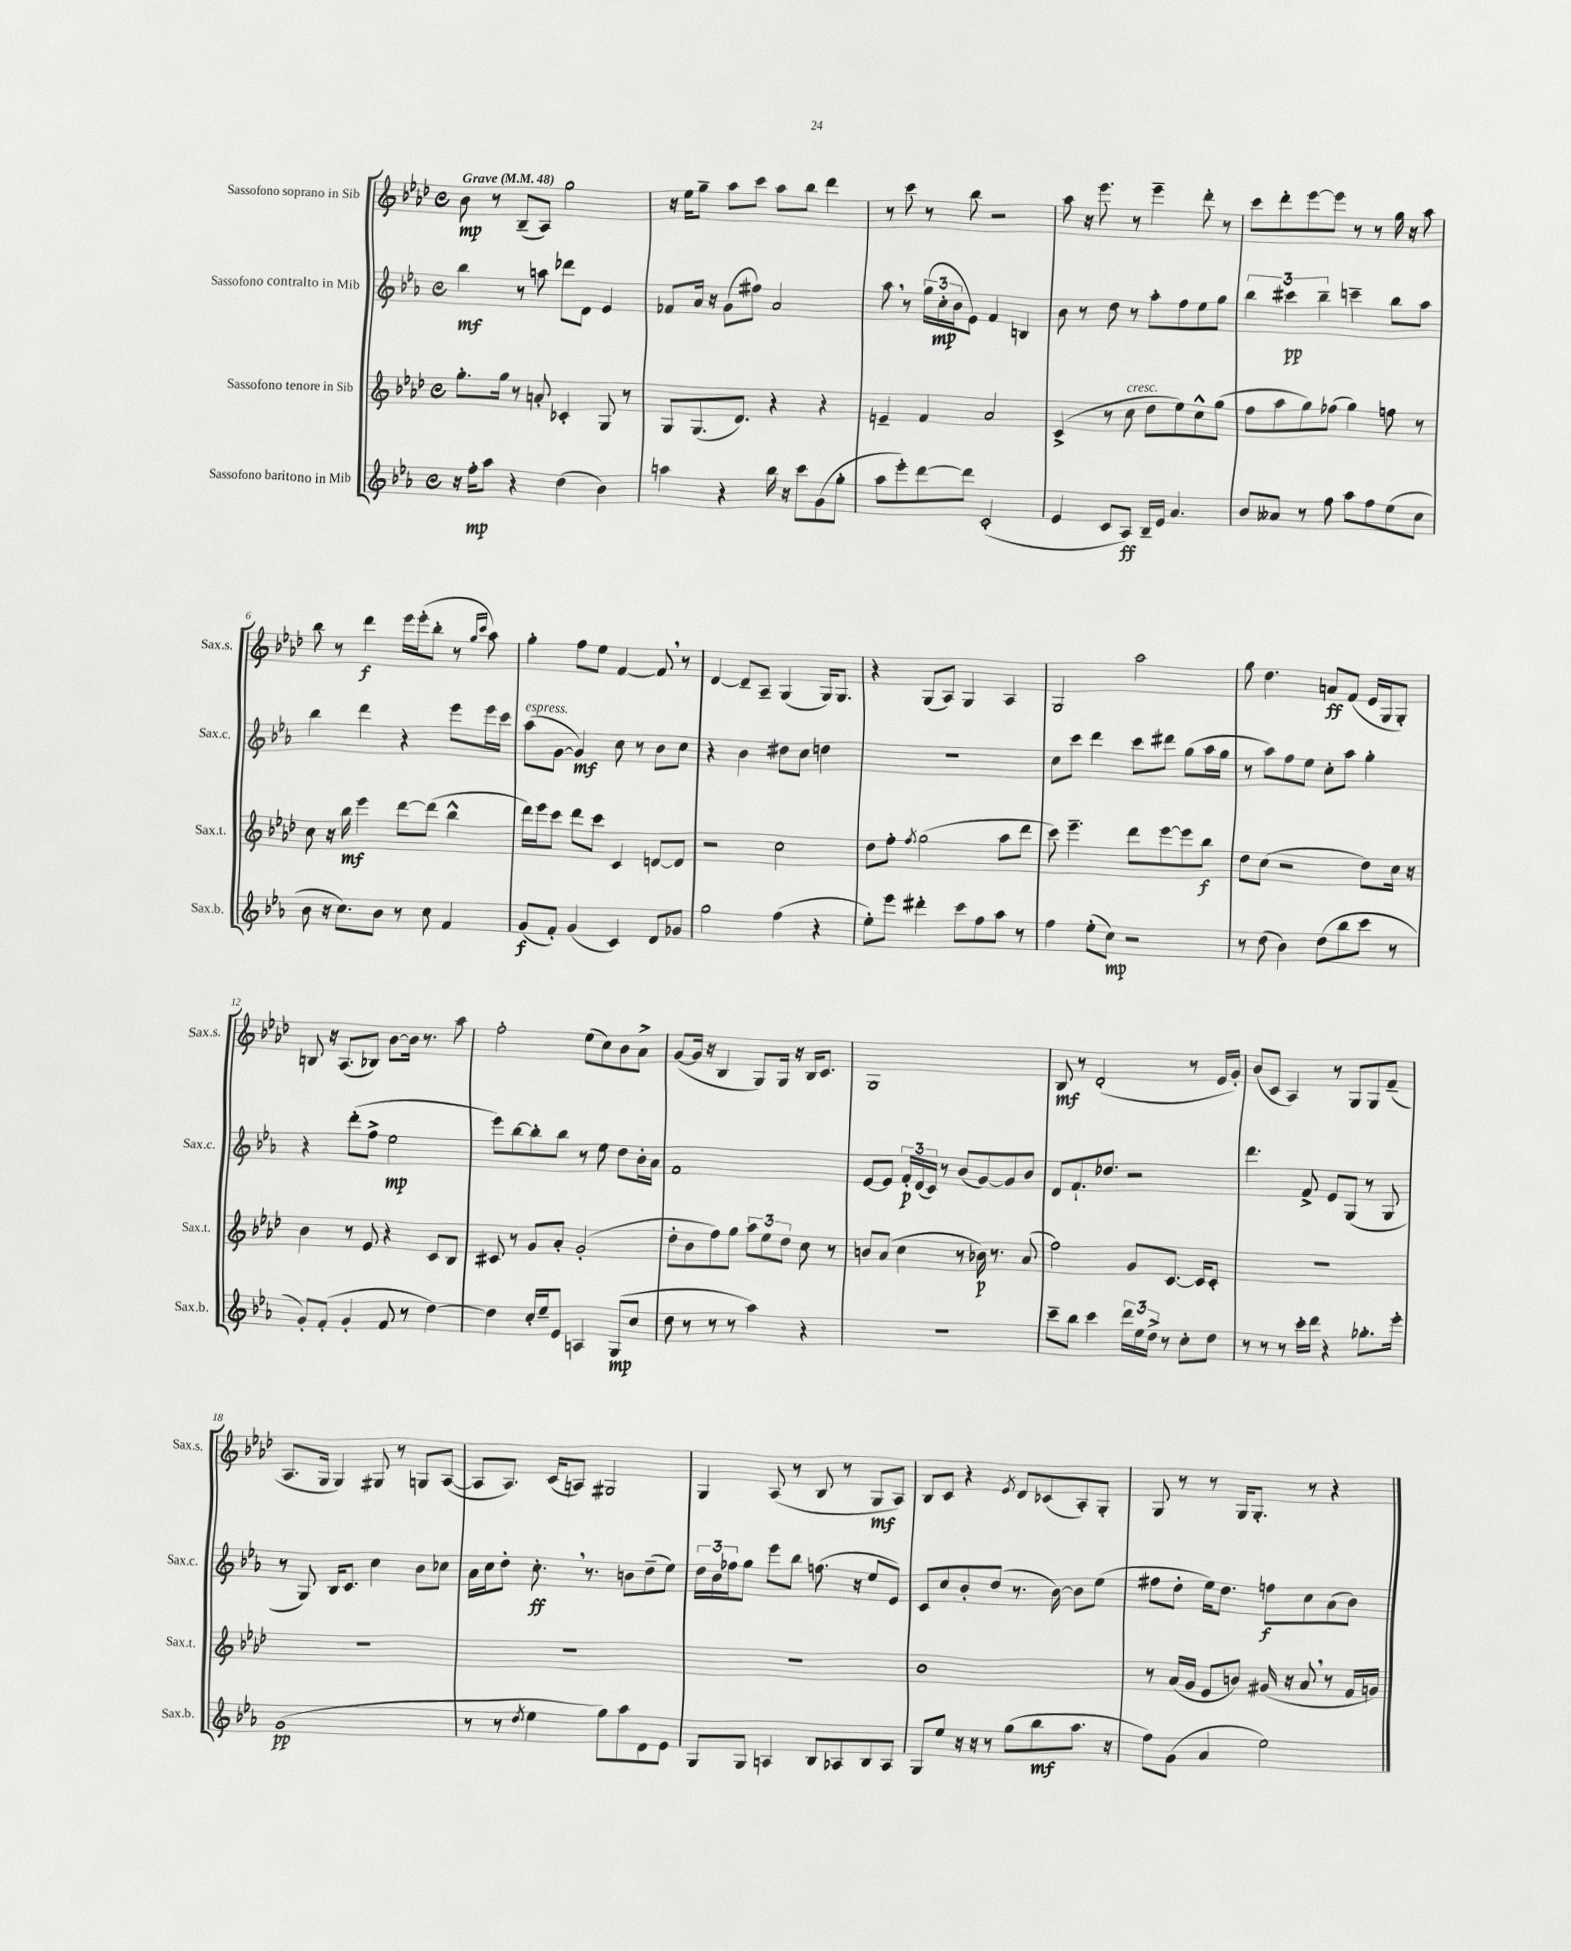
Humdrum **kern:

**kern	**kern	**kern	**kern
*staff4	*staff3	*staff2	*staff1
*clefG2	*clefG2	*clefG2	*clefG2
*k[b-e-a-]	*k[b-e-a-d-]	*k[b-e-a-]	*k[b-e-a-d-]
*M4/4	*M4/4	*M4/4	*M4/4
*met(c)	*met(c)	*met(c)	*met(c)
*MM48	*MM48	*MM48	*MM48
16r	8.gg'	4bb-	8b-
16ff'	.	.	.
8aa-	.	.	8r
.	16gg	.	.
4r	8r	8r	(8B-~
.	8a'	8aa	8A-)
(4dd	4c-'	8ddd-	2gg
.	.	8d	.
4b-)	8G	4e-	.
.	8r	.	.
=	=	=	=
4aa	8G	8f-	16r
.	.	.	16ee-
.	(8.G	16a-	8gg~
.	.	16r	.
4r	.	(8g	8aa-
.	8.d-)	.	.
.	.	8ff#)	8ccc
16bb-	4r	2a-	8aa-
16r	.	.	.
8ccc	.	.	8bb-
(8g	4r	.	4ddd-
8gg'	.	.	.
=	=	=	=
8aa-	4e~	8aa-	8r
8eee-')	.	8r	8ccc
[8ddd	4f	(24gg	8r
.	.	24cc'	.
.	.	24b-	.
8ddd]	.	8e-)	8bb-
(2c'	2a-	4f	2r
.	.	4B	.
=	=	=	=
4e-	(4c^	8b-	8aa-
.	.	8r	16r
.	.	.	8.eee-
8c	8r	8dd	.
8A-)	8cc	8r	8r
16B-~	8dd-	8aa-'	4eee-~
16e-	.	.	.
4.a-	8ee-)	8ff	.
.	8cc^^	8ee-	8ddd-'
.	(8gg	8gg	8r
=	=	=	=
8b-	8ff	6bb-	8ccc
8a--	8aa-	.	8ddd-'
.	.	6ccc#	.
8r	8gg)	.	[8eee-
.	.	6bb-~	.
8ff	(8ff-	.	8eee-]
8aa-	4gg)	4ccc~	8r
8ff	.	.	8r
(8ee-	8ff	8bb-	16gg
.	.	.	16r
8cc	8r	8aa-	8aa-
=	=	=	=
8b-	8cc	4bb-	8bb-
16r	16r	.	8r
8.cc)	16bb-	.	.
.	4eee-	4ddd	4ddd-
8b-	.	.	.
8r	[8ddd-	4r	16eee-
.	.	.	(16eee-'
8cc	(8ddd-]	.	8bb-'
4f	4bb-^^	8eee-	8r
.	.	.	16qqgg
.	.	.	16qqccc
.	.	16eee-	8aa-)
.	.	16ccc	.
=	=	=	=
(8g	16ddd-)	(8aa-	4gg'
.	16eee-	.	.
8f')	8ccc	[8g	.
(4g	8ddd-	4g])	8ff
.	8ccc	.	8ee-
4c)	4c	8cc	[4f
.	.	8r	.
8d	[8d	8b-	8f]
8g-	8d]	8cc	8r
=	=	=	=
2gg	2r	4r	[4d-
.	.	4b-	8d-~]
.	.	.	8A-~
(4ff	2cc	8dd#	(4G
.	.	8cc	.
4r	.	4dd	16G)
.	.	.	8.G
=	=	=	=
8ee-')	8dd-	1r	4r
8eee-	8ff'	.	.
.	8qff	.	.
4ddd#'	(2gg	.	(8G
.	.	.	8A-)
8ccc	.	.	4G
8ff	.	.	.
8aa-	8aa-	.	4A-
8r	8ddd-	.	.
=	=	=	=
4ff	8ccc)	8cc	2G
.	4.eee-~	8ccc	.
(8ee-'	.	4ddd	.
8cc)	.	.	.
2r	8ddd-	8ccc	2aa-
.	[8eee-	8ddd#	.
.	8eee-]	(8gg	.
.	8bb-	16aa-	.
.	.	16gg	.
=	=	=	=
8r	8dd-	8r	8gg
(8dd	(8cc	8aa-)	4.dd-
4b-)	2r	8ff	.
.	.	8ee-	.
(8dd	.	8cc'	8a
8bb-	.	8aa-	(8f
8ccc	8dd-)	4gg'	16e-
.	.	.	16G
8r	16cc	.	8G')
.	16r	.	.
=	=	=	=
8g')	4b-	4r	8B
(8f'	.	.	16r
.	.	.	(8.A-
4g'	8r	(8ddd'	.
.	8e-	8ff^	8B-)
8f	4r	2ee-	[8b-
8r	.	.	16b-]
.	.	.	8.r
[4dd)	8c	.	.
.	8B-	.	8aa-
=	=	=	=
4dd]	8c#	8eee-)	2ff'
.	8r	[8bb-	.
16cc'	8g	8bb-']	.
16ee-~	.	.	.
8e-	8a-'	8bb-	.
4A	(2g'	8r	(8ee-
.	.	8ee-	8cc)
(8G	.	8dd	8b-
8cc	.	16b-'	8a-^
.	.	16a-	.
=	=	=	=
8dd	8dd-'	1f	([8g
8r	8b-	.	16g]
.	.	.	16r
8r	8ff)	.	4B-
8r	8gg	.	.
4aa-)	12aa-	.	8G)
.	12ee-	.	.
.	.	.	16G
.	12dd-	.	.
.	.	.	16r
4r	8cc	.	16B-
.	.	.	8.c
.	8r	.	.
=	=	=	=
1r	8b	[8e-	1G
.	(8a-	8e-]	.
.	4cc	24f'	.
.	.	(24d	.
.	.	24c)	.
.	.	8r	.
.	8r	(8b-	.
.	16b-)	[8g)	.
.	8.r	.	.
.	.	8g]	.
.	(8a-	8b-	.
=	=	=	=
8ccc~	2ff)	8d	8B-
8bb-	.	8.f`	8r
4ccc	.	.	(2d-'
.	.	8.dd-	.
24ddd	8g	2r	.
24ee-	.	.	.
24dd^	.	.	.
8r	[8.c	.	.
8cc'	.	.	8r
.	16c]	.	.
8dd	8c'	.	16e-
.	.	.	16g')
=	=	=	=
8r	1r	4.ddd	(8b-
8r	.	.	8c
8r	.	.	4A-)
16ccc'	.	8f^	.
16ddd	.	.	.
4r	.	8e-	8r
.	.	(8G	8G
8.gg-'	.	8r	8G
.	.	8G	(8f~
16eee-'	.	.	.
=	=	=	=
(1g	1r	8r	8.A-
.	.	8G)	.
.	.	.	16G
.	.	16B-	4G)
.	.	8.c	.
.	.	4cc	8G#
.	.	.	8r
.	.	8b-	8G
.	.	8cc-	([8A-
=	=	=	=
8r	1r	16a-	8A-]
.	.	16cc	.
8r	.	8dd'	8.A-)
8qdd	.	.	.
4ee-	.	8.cc'	.
.	.	.	(16c
.	.	.	8A)
.	.	8.r	.
8gg)	.	.	2G#
8aa-	.	8b	.
8d	.	(8dd~	.
8e-	.	8ee-)	.
=	=	=	=
8G	1r	24dd	4G
.	.	24b-	.
.	.	24ff-	.
8G	.	8gg	.
4A	.	8eee-	(8A-
.	.	8bb-	8r
8B-	.	(8.ff	8B-
8A-	.	.	8r
.	.	16r	.
8B-	.	8ee-	8G
8A-	.	8e-)	8A-)
=	=	=	=
8G	1b-	8c	8B-
8ee-	.	8cc	8c
16r	.	8b-'	4r
16r	.	.	.
8r	.	(8dd	.
.	.	.	8qe-
(8gg	.	8.r	8d-
8bb-	.	.	(8c-
.	.	[16b-)	.
8.aa-	.	8b-]	8A-')
.	.	(8ee-	8G'
16r	.	.	.
=	=	=	=
8ff)	8r	8ff#	8G
(8g	(16a-	8dd'	8r
.	16g	.	.
4a-	8e-	16ee-)	8r
.	.	8.dd	.
.	8b)	.	16G
.	.	.	8.G'
2ee-)	(16g#	8ff	.
.	16r	.	.
.	8a-	8cc	8r
.	8r	(8a-	4r
.	16f	8b-)	.
.	16g)	.	.
==	==	==	==
*-	*-	*-	*-
